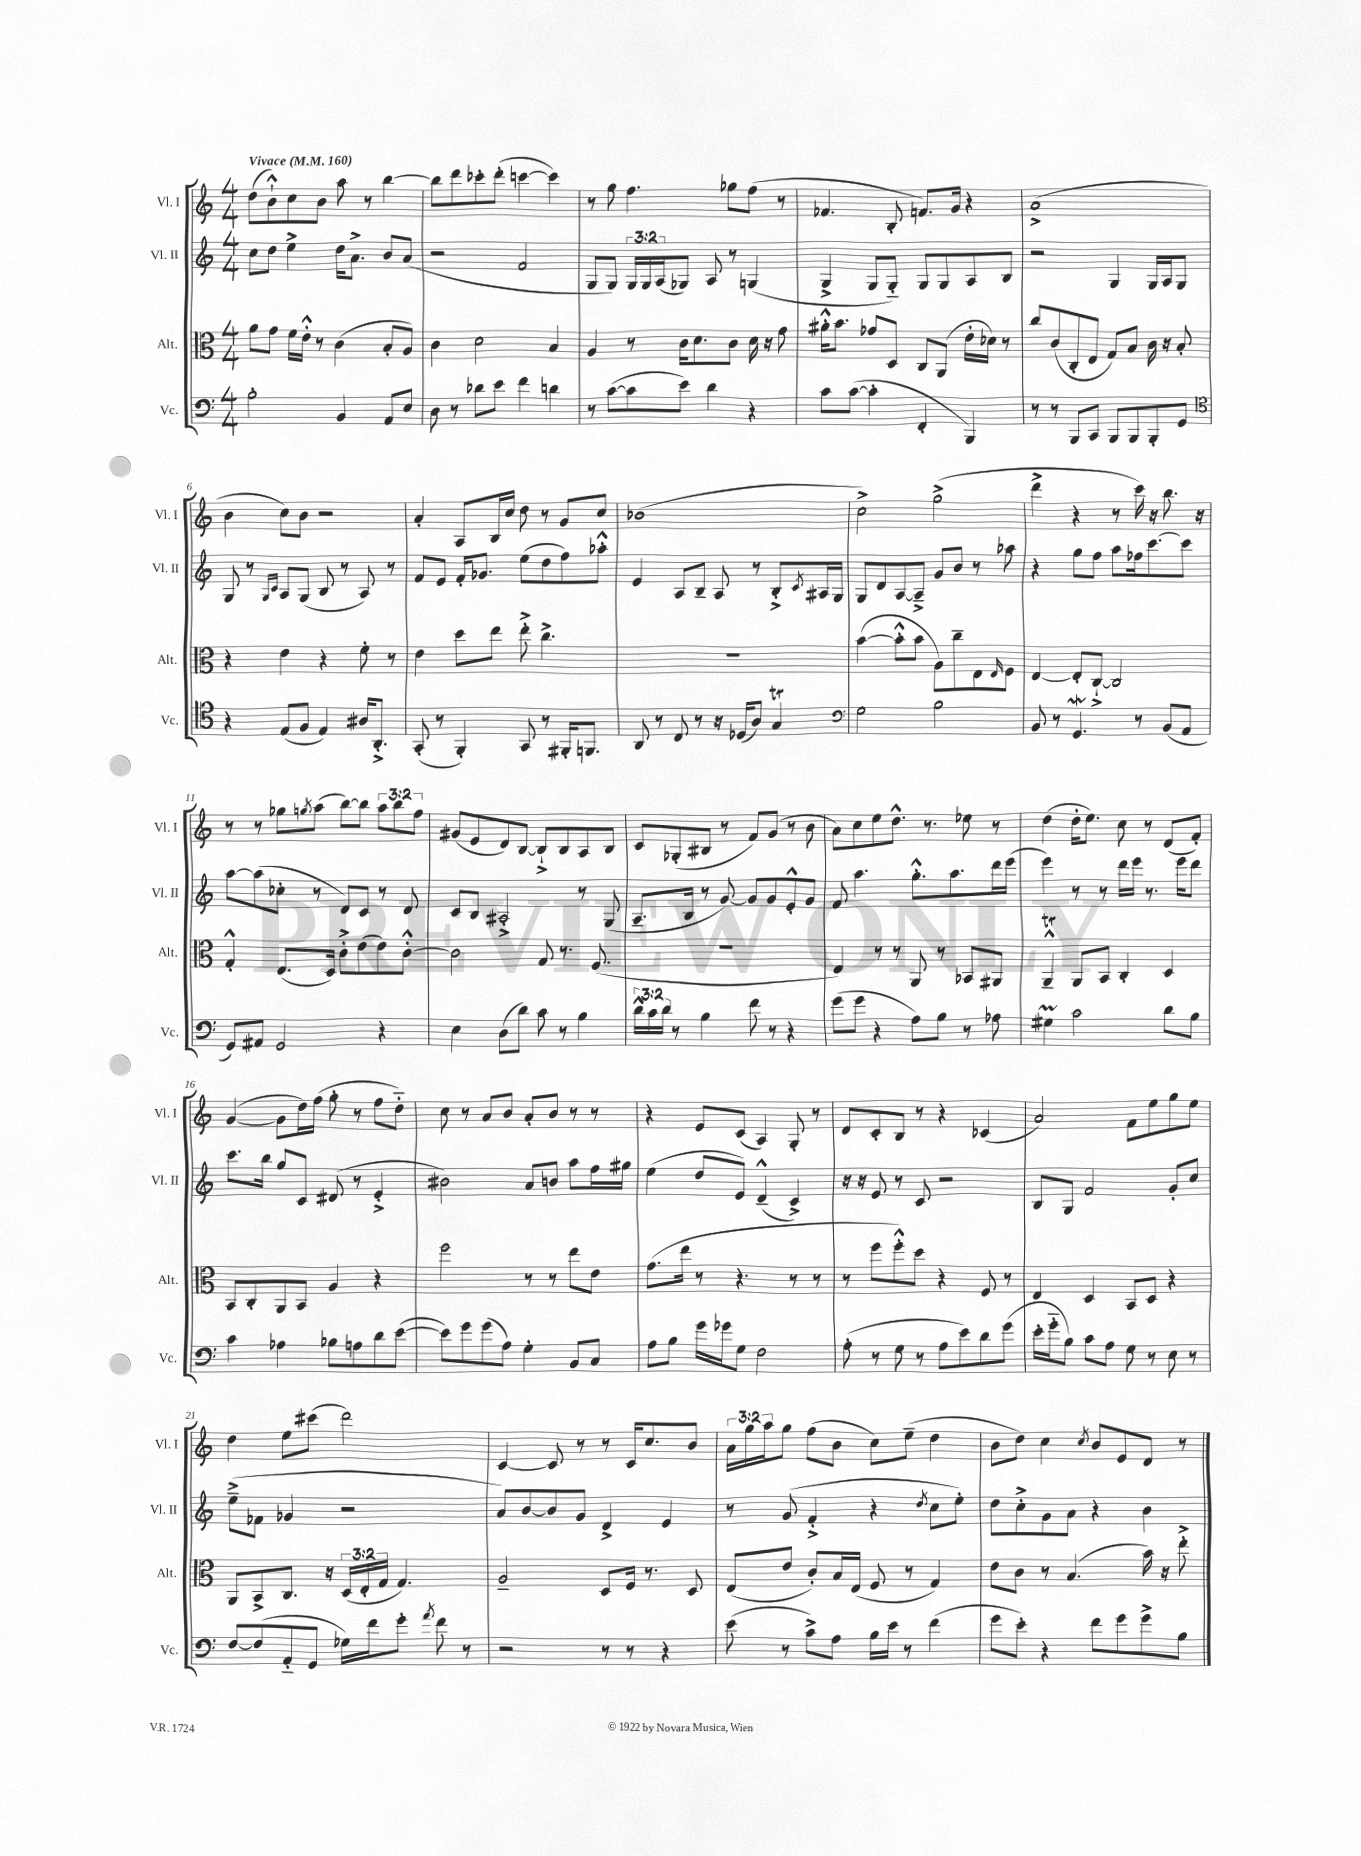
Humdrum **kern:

**kern	**kern	**kern	**kern
*staff4	*staff3	*staff2	*staff1
*clefF4	*clefC3	*clefG2	*clefG2
*k[]	*k[]	*k[]	*k[]
*M4/4	*M4/4	*M4/4	*M4/4
*MM160	*MM160	*MM160	*MM160
2B'	8a	8cc	(8dd
.	8g	8dd	8b`^^)
.	16f	4ee^	8cc
.	16e'^^	.	.
.	8r	.	8b
4BB	(4c	16dd	8aa
.	.	8.a^	.
.	.	.	8r
8AA	8B'	8b	[4bb
8E	8A)	(8a	.
=	=	=	=
8D	4c	2r	8bb]
8r	.	.	8ddd
8d-	2d	.	8ccc-'
8e	.	.	(8ddd'
4f	.	2f	[4ccc
4d	4B	.	4ccc])
=	=	=	=
8r	4A	8G	8r
([8c	.	8G)	8gg
8c]	8r	24G	4.ff
.	.	24G	.
.	.	(24A	.
8e)	16c	8G-)	.
.	8.d	.	.
4d	.	8A	.
.	8c	8r	8gg-
4r	16d	(4G	(8ff
.	16r	.	.
.	8g	.	8r
=	=	=	=
8c	16a#'^^	4G^	4.f-
.	8.b	.	.
([8c	.	.	.
4c']	8g-	8G	.
.	8D	8G'~)	8B'
4FF'	8C	8G	8.f)
.	(8AA	8G	.
.	.	.	16g
4BBB)	16e'	8A	4r
.	16d-)	.	.
.	8r	8B	.
=	=	=	=
8r	8cc	2r	(1a^
8r	(8c	.	.
8BBB	8C'	.	.
8CC	8E	.	.
8BBB	8G)	4G	.
8BBB	8B	.	.
8BBB'	16c	16G	.
.	16r	16A	.
8GG	8B'	8G	.
=	=	=	=
*clefC4	*	*	*
4r	4r	8G	4b
.	.	8r	.
.	.	16qqG	.
.	.	16qqc	.
(8E	4e	8A	8cc)
8F	.	(8G	8b
4E)	4r	8B	2r
.	.	8r	.
16A#	8f'	8A)	.
8.AA'^	.	.	.
.	8r	8r	.
=	=	=	=
(8GG'	4e	8f	4a'
8r	.	8e	.
4FF')	8dd	16f'	8A
.	.	8.g-	.
.	8ee	.	16B
.	.	.	16cc
8GG	8ee'^	(8ee	8dd
8r	4.cc^	8dd	8r
16FF#'	.	8ff)	8g
8.FF	.	.	.
.	.	8aa-'^^	8cc
=	=	=	=
8AA	1r	4e	(1b-
8r	.	.	.
8C	.	8A	.
8r	.	8B~	.
16r	.	8A	.
(16D-	.	.	.
8A)	.	8r	.
4G	.	8B'^	.
.	.	8qc	.
.	.	16A#	.
.	.	16G	.
=	=	=	=
*clefF4	*	*	*
2G	([4b	8G	2cc^)
.	.	8d	.
.	8b'^^]	[8A	.
.	8b	8A~^]	.
2B	8A)	8g	(2gg^
.	8cc~	8b	.
.	8E	8r	.
.	16qqE	.	.
.	8F	8aa-	.
=	=	=	=
8BB	[4E	4r	4ddd^
8r	.	.	.
4.GG	8E']	8gg	4r
.	[8C`^	8ff	.
.	2C]	8aa	8r
8r	.	16ff-	16ccc)
.	.	[8.ccc	16r
(8BB	.	.	8.bb
8AA	.	8ccc]	.
.	.	.	16r
=	=	=	=
8GG)	4G'^^	[8aa	8r
8AA#	.	(8aa]	8r
2GG	(8.E	8cc-'	8gg-
.	.	.	8qgg
.	.	8r	(8aa
.	16D)	.	.
.	8c'^	8d)	[8bb)
.	(8e	8c	8bb]
4r	8e)	8r	12aa
.	.	.	12bb
.	[8c'^^	8d	.
.	.	.	12ff
=	=	=	=
4E	2c]	8c	(8g#
.	.	8B	8e
(8D	.	2A#'^	8d)
8d)	.	.	[8B
8c	8G	.	8B`^]
8r	8.r	.	8B
4B	.	8r	8A
.	(8.F	.	.
.	.	(8G	8B
=	=	=	=
24d^^	1r	8.A~	8c
24c	.	.	.
24d	.	.	.
8r	.	.	(8G-'
.	.	16B	.
4B	.	8r	8B#
.	.	[8g)	8r
8f	.	8g]	8f)
8r	.	8g	(8g
4r	.	8e'^^	8r
.	.	8g	8b
=	=	=	=
(8g	4E)	8f	8a)
8g	.	4.aa	8cc
4r	8r	.	8ee
.	8r	.	8.dd^^
8A)	8AA	8.gg'^^	.
.	.	.	8.r
8B	8r	.	.
.	.	8.aa	.
8r	8BB-	.	8ee-
8A-	8AA#	16ddd	8r
.	.	(16eee	.
=	=	=	=
4G#	4AA~^^	4eee)	(4dd
2c	8AA	8r	16dd'
.	.	.	8.ee)
.	8BB	8r	.
.	4C'	16ddd	8cc
.	.	16eee	.
.	.	8.r	8r
8d	4D	.	(8d
.	.	16eee	.
8B	.	8ddd	8f')
=	=	=	=
4c	8BB	8.ccc	([4g
.	8C'	.	.
.	.	16bb	.
4A-	8AA	8gg	8g]
.	8BB	8c	16dd)
.	.	.	(16ff
8B-	4A	(8d#	8gg'
8A	.	8r	8r
8d	4r	4e'^	8ff
([8e	.	.	8dd'~)
=	=	=	=
8e])	2ff	2b#)	8cc
8g	.	.	8r
(8g	.	.	8a
8A)	.	.	8b
4G'	8r	8a	8a'
.	8r	8b	8b
8BB	8ee	8aa	8r
8C	8e	16ff	8r
.	.	16gg#	.
=	=	=	=
8A	(8.g	(4ee	4r
8B	.	.	.
.	16ee	.	.
16g	8r	8dd	8e
16g-	.	.	.
8G	4.r	8e)	(8c
2F	.	(4d~^^	4A)
.	8r	4c^)	8G'
.	8r	.	8r
=	=	=	=
(8A'	8r	16r	8d
.	.	16r	.
8r	8ff	8e	8c'
8G	8ff'^^)	8r	8B
8r	8dd	8c	8r
8A	4r	2r	4r
8e)	.	.	.
8d	8F	.	(4c-
(8g	8r	.	.
=	=	=	=
16e'	4E	8B	2a)
16g'~	.	.	.
8B)	.	8G	.
8c	4D	2f	.
8A	.	.	.
8G	8BB	.	8f
8r	8D	.	8ee
8E	4r	8g'	8gg
8r	.	8cc	8ee
=	=	=	=
[8F	8AA	(8ee~^	4dd
(8F]	8BB^	8f-	.
8AA'~	8.C	4g-	8ee
8GG	.	.	(8ccc#
.	16r	.	.
16G-)	(24D	2r	2ddd)
.	24E'	.	.
16f	.	.	.
.	24G	.	.
8g'	4.G)	.	.
8qa	.	.	.
8f	.	.	.
8r	.	.	.
=	=	=	=
2r	2A~	8a)	[4c
.	.	[8b	.
.	.	8b]	8c]
.	.	8g	8r
8r	8D	4d^	8r
8r	16F	.	16c
.	8.r	.	8.cc
4r	.	4e	.
.	8D	.	8b
=	=	=	=
(8e	(8E	8r	24a
.	.	.	24gg
.	.	.	24aa
8r	8e	(8g	8gg
8c^)	8c')	4f'^	(8ff
8A	16B	.	8b
.	(16E	.	.
16B	8F	4r	8cc)
16e	.	.	.
8r	8r	.	(8ee~
.	.	8qdd	.
(4f	4G)	8cc	4dd
.	.	8ee')	.
=	=	=	=
8g	8e	8dd	8b
8e')	8c	8cc'^	8dd)
4r	8r	8g	4cc
.	(4.B	8a	.
.	.	.	8qcc
8f	.	4r	8b
8g	.	.	8e
8g^	16b)	4b	8d
.	16r	.	.
8B	8ee'^	.	8r
==	==	==	==
*-	*-	*-	*-
